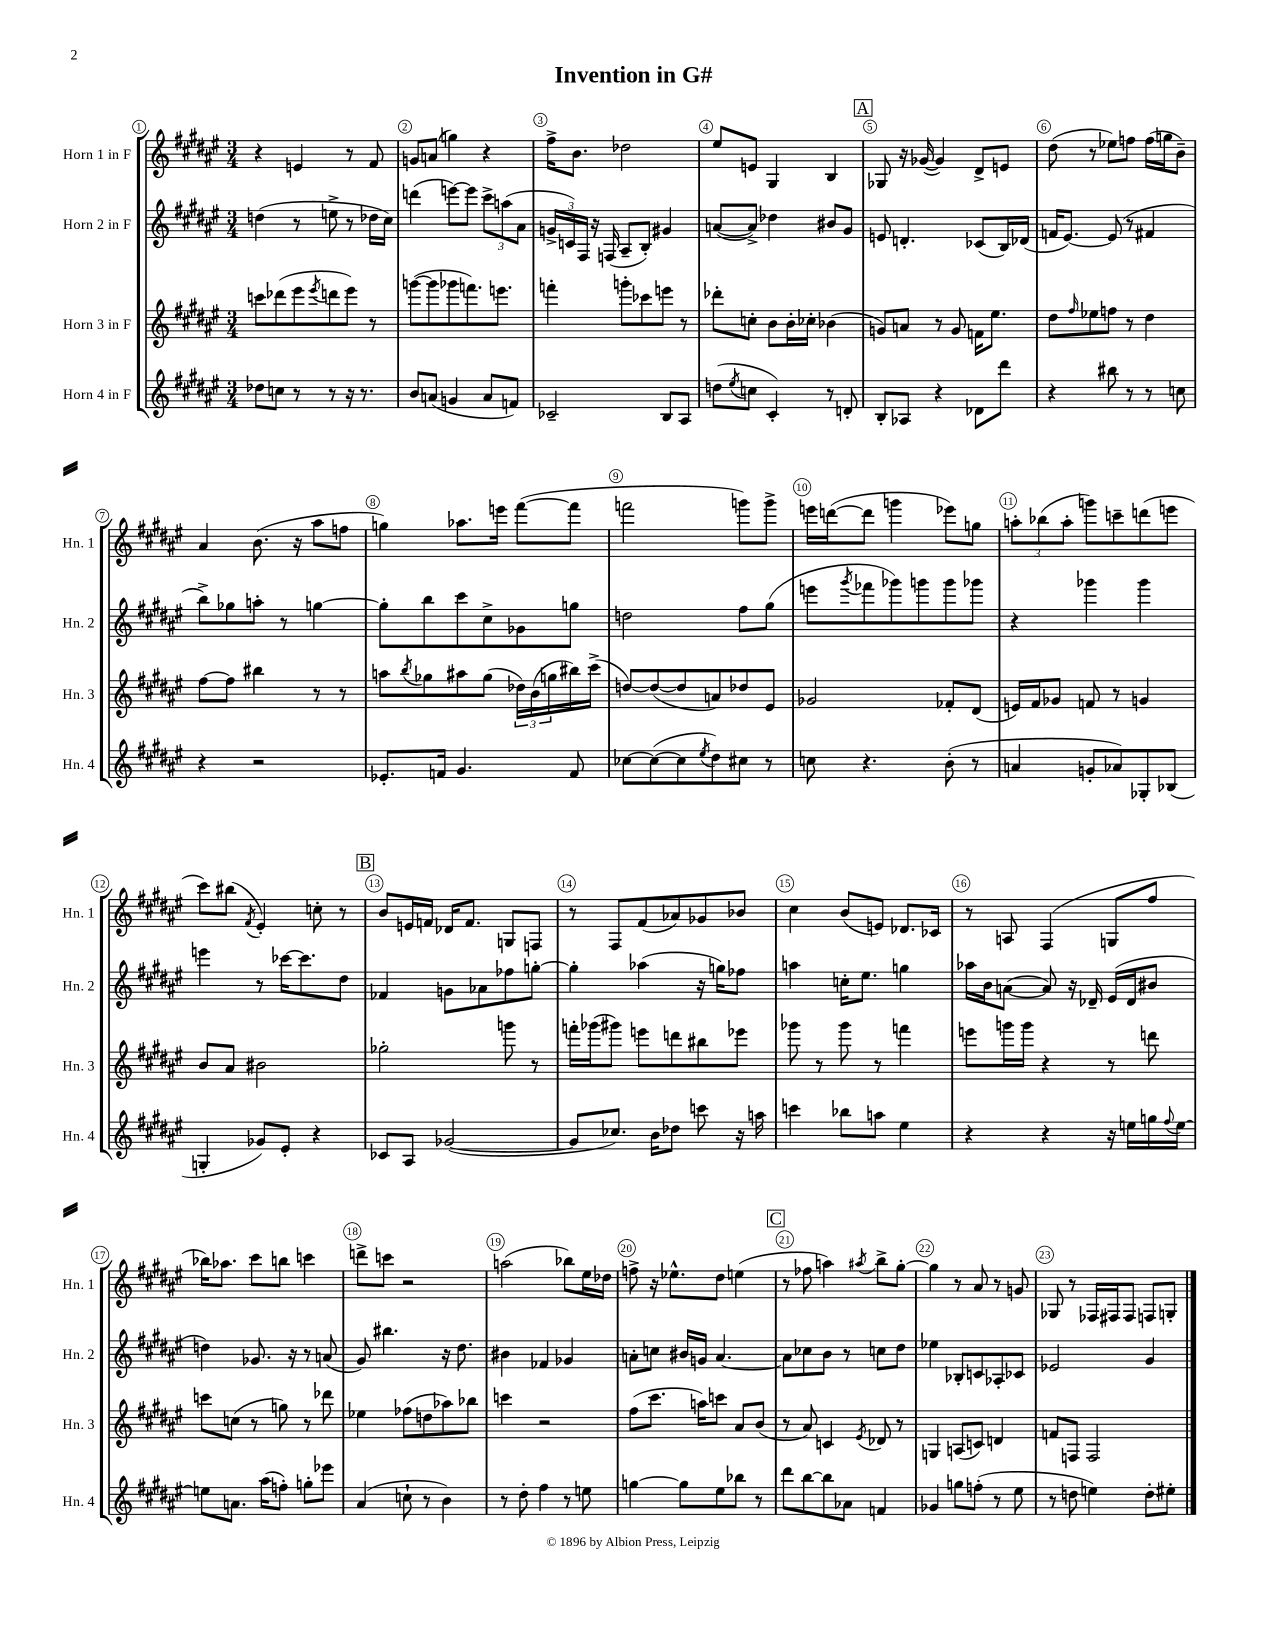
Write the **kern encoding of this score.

**kern	**kern	**kern	**kern
*part4	*part3	*part2	*part1
*staff4	*staff3	*staff2	*staff1
*I"Horn 4 in F	*I"Horn 3 in F	*I"Horn 2 in F	*I"Horn 1 in F
*I'Hn. 4	*I'Hn. 3	*I'Hn. 2	*I'Hn. 1
*clefG2	*clefG2	*clefG2	*clefG2
*k[f#c#g#d#a#e#]	*k[f#c#g#d#a#e#]	*k[f#c#g#d#a#e#]	*k[f#c#g#d#a#e#]
*M3/4	*M3/4	*M3/4	*M3/4
=1	=1	=1	=1
8dd-X\L	8cccn\L	(4ddn\	4r
8ccn\J	(8ddd-X\	.	.
8r	8eee#\	8r	4en/
.	8qeee#/	.	.
8r	8dddn\	8een^\	.
16r	8eee#\J)	8r	8r
8.r	.	.	.
.	8r	16dd-X\LL	8f#/
.	.	16cc#\JJ)	.
=2	=2	=2	=2
8b/L	([8gggn\L	(4dddn\	8gn/L
(8an/J	8ggg\]	.	(8an/J
4gn/	8ggg-X\	[8eeen\L)	4ggn\)
.	8.fffn\)	8eee\J]	.
8a/L	.	12ccc#^\L	4r
.	8.eeen\J	.	.
.	.	(12aan\	.
8fn/J)	.	.	.
.	.	12a#\J	.
=3	=3	=3	=3
2c-X~/	4fffn'\	24gn^/LL	16ff#^\KL
.	.	24cn/)	.
.	.	.	8.b\J
.	.	24F#/JJ	.
.	.	16r	.
.	.	(16Fn/	.
.	8gggn'\L	8A#~/L	2dd-X\
.	8ccc-X\	8B'/J)	.
8B/L	8eeen\J	4g#X/	.
8A#/J	8r	.	.
=4	=4	=4	=4
(8ddn\L	8ddd-X'\L	([8an/L	8ee#/L
8qee#/	.	.	.
8ccn\J	8ccn'\J	8a^/J])	8en/J
4c#'/)	8b\L	4dd-X\	4G#/
.	16b'\L	.	.
.	16cc-X'\JJ	.	.
8r	(4b-X\	8b#X/L	4B/
8dn'/	.	8g#/J	.
!!LO:REH:place=s1:t=A
=5	=5	=5	=5
8B'/L	8gn/L)	8en/	8G-X/
8A-X/J	8an/J	4.dn'/	16r
.	.	.	([16g-X/
4r	8r	.	4g-/])
.	8g/	.	.
8d-X\L	16fn\KL	(8c-X/L	8d#^/L
.	8.ee#\J	.	.
8ddd#\J	.	16B/L)	8en/J
.	.	(16d-X/JJ	.
=6	=6	=6	=6
4r	8dd#\L	16fn/KL	(8dd#\
.	.	[8.e#/J)	.
.	16qqff#/	.	.
.	8ee-X\	.	8r
8bb#X\	8ffn\J	(8e#/]	8ee-X\L)
8r	8r	8r	8ffn\J
8r	4dd#\	4f#X/	(16ff\LL
.	.	.	16ggn\J
8ccn\	.	.	8b~\J)
!!LO:LB:g=z
=7	=7	=7	=7
4r	[8ff#\L	8bb^\L)	4a#/
.	8ff#\J]	8gg-X\	.
2r	4bb#X\	8aan'\J	(8.b\
.	.	8r	.
.	.	.	16r
.	8r	[4ggn\	8aa#\L
.	8r	.	8ffn\J
=8	=8	=8	=8
8.e-X'/L	8aan\L	8gg'\L]	4ggn\)
.	8qbb/	.	.
.	8gg-X\	8bb\	.
16fn/Jk	.	.	.
4.g#/	8aa#X\	8ccc#\	8.aa-X\L
.	(8gg-\J	8cc#^\	.
.	.	.	16eeen\Jk
.	24dd-X\LL)	8g-X\	([8fff#\L
.	(24b\	.	.
.	24ggn\	.	.
8f/	16bb#X\)	8ggn\J	8fff#\J]
.	(16ccc#^\JJ	.	.
=9	=9	=9	=9
[8cc-X\L	[8ddn/L)	2ddn\	2fffn\
(8cc-\_	(8dd/_	.	.
8cc-\]	8dd/]	.	.
8qee#/	.	.	.
8dd#\)	8an/)	.	.
8cc#X\J	8dd-X/	8ff#\L	8gggn\L)
8r	8e#/J	(8gg#\J	8ggg^\J
=10	=10	=10	=10
8ccn\	2g-X/	8eeen\L	16eeen\LL
.	.	.	([16dddn\J
.	.	8qggg#/	.
4.r	.	8fff-X\	8ddd\J]
.	.	8ggg-X\)	4gggn\
.	.	8gggn\	.
(8b'\	8f-X'/L	8ggg\	8eee-X\L)
8r	(8d#/J	8ggg-X\J	8ggn\J
=11	=11	=11	=11
4an/	16en/LL)	4r	12aan'\L
.	16f#/J	.	.
.	.	.	(12bb-X\
.	8g-X/J	.	.
.	.	.	12aa'\J
8gn'/L	8fn/	4ggg-X\	8gggn\L)
8a-X/)	8r	.	8cccn~\
8G-X'/	4gn/	4ggg-\	(8dddn\
(8B-X/J	.	.	8eeen\J
!!LO:LB:g=z
=12	=12	=12	=12
4Gn'/	8b/L	4eeen\	8ccc#\L)
.	8a#/J	.	(8bb#X\J
.	.	.	8qf#/
8g-X/L)	2b#X\	8r	4e#'/)
8e#'/J	.	[16ccc-X\KL	.
.	.	8.ccc-\]	.
4r	.	.	8ccn'\
.	.	8dd#\J	8r
!!LO:REH:place=s1:t=B
=13	=13	=13	=13
8c-X/L	2gg-X'\	4f-X/	8b/L
8A#/J	.	.	16en/L
.	.	.	16fn/JJ
([2g-X/	.	8gn\L	16d-X/KL
.	.	.	8.f/J
.	.	8a-X\	.
.	8gggn\	8ff-X\	8Gn/L
.	8r	[8ggn'\J	8Fn/J
=14	=14	=14	=14
8g-/L]	16fffn'\LL	4gg'\]	8r
.	(16ggg-X\J	.	.
8.cc-X/J)	8ggg#X\J)	.	8F#/L
.	8eeen\L	(4aa-X\	(8f#/
16b\KL	.	.	.
8dd-X\J	8dddn\	.	8a-X/)
8cccn\	8bb#X\	16r	8g-X/
.	.	16ggn\KL)	.
16r	8eee-X\J	8ff-X\J	8b-X/J
16aan\	.	.	.
=15	=15	=15	=15
4cccn\	8ggg-X\	4aan\	4cc#\
.	8r	.	.
8bb-X\L	8ggg-\	16ccn'\KL	(8b/L
.	.	8.ee#\J	.
8aan\J	8r	.	8en/J)
4ee#\	4fffn\	4ggn\	8.d-X/L
.	.	.	16c-X/Jk
=16	=16	=16	=16
4r	8eeen\L	16aa-X\LL	8r
.	.	16b\J	.
.	16gggn\L	([8an\J	8An/
.	16ggg\JJ	.	.
4r	4r	8a/])	(4F#/
.	.	16r	.
.	.	16d-X~/	.
16r	8r	(16e#/LL	8Gn/L
16een\LL	.	16d-/J	.
16ggn\	8dddn\	8b#X/J	8ff#/J
8qqff#/	.	.	.
[16ee\JJ	.	.	.
!!LO:LB:g=z
=17	=17	=17	=17
8een\L]	8cccn\L	4ddn\)	16bb-X\KL)
.	.	.	8.aa-X\J
8.an\J	(8ccn\J	.	.
.	8r	8.g-X/	8ccc#\L
(16aa#\KL	.	.	.
8ffn'\J)	8ggn\)	.	8bbn\J
.	.	16r	.
8ggn'\L	8r	8r	4cccn\
8eee-X\J	8ddd-X\	(8an/	.
=18	=18	=18	=18
(4a#/	4ee-X\	8g#/)	8dddn^\L
.	.	4.bb#X\	8cccn\J
8ccn`\	(8ff-X\L	.	2r
8r	8ddn\	.	.
4b\)	8aa-X\)	16r	.
.	.	8.dd#\	.
.	8bb-X\J	.	.
=19	=19	=19	=19
8r	4cccn\	4b#X\	(2aan\
8dd#'\	.	.	.
4ff#\	2r	4f-X/	.
8r	.	4g-X/	8bb-X\L)
8een\	.	.	16ee#\L
.	.	.	16dd-X\JJ
=20	=20	=20	=20
[4ggn\	(8ff#\L	8an'\L	8ffn^\
.	8.ccc#\J	8ccn\J	16r
.	.	.	8.ee-X^^\L
8gg\L]	.	16b#X/LL	.
.	16aan\KL)	16gn/JJ	.
8ee#\	8cccn\J	[4.a/	8dd#\J
8bb-X\J	8a#/L	.	(4een\
8r	(8b/J	.	.
!!LO:REH:place=s1:t=C
=21	=21	=21	=21
8ddd#\L	8r	8a\L]	8r
[8bb\	8a#/)	8cc-X\	8ff-X\
8bb\]	4cn/	8b\J	4aan\)
8a-X\J	.	8r	.
.	8qe#/	.	8qaa#X/
4fn/	8d-X/	8ccn\L	8bb^\L
.	8r	8dd#\J	[8gg#'\J
=22	=22	=22	=22
4g-X/	4Gn/	4ee-X\	4gg#\]
8ggn\L	(8An/L	8B-X'/L	8r
(8ffn'\J	8cn/J)	8cn/	8a#/
8r	4dn/	8A-X'/	8r
8ee#\	.	8c-X/J	8gn/
=23	=23	=23	=23
8r	8fn/L	2e-X/	8G-X/
8ddn\	8Fn/J	.	8r
4een\)	2F/	.	16F-X/LL
.	.	.	16F#X/J
.	.	.	8F#/J
8dd'\L	.	4g#/	8Fn/L
8ee#X'\J	.	.	8Gn'/J
==	==	==	==
*-	*-	*-	*-
